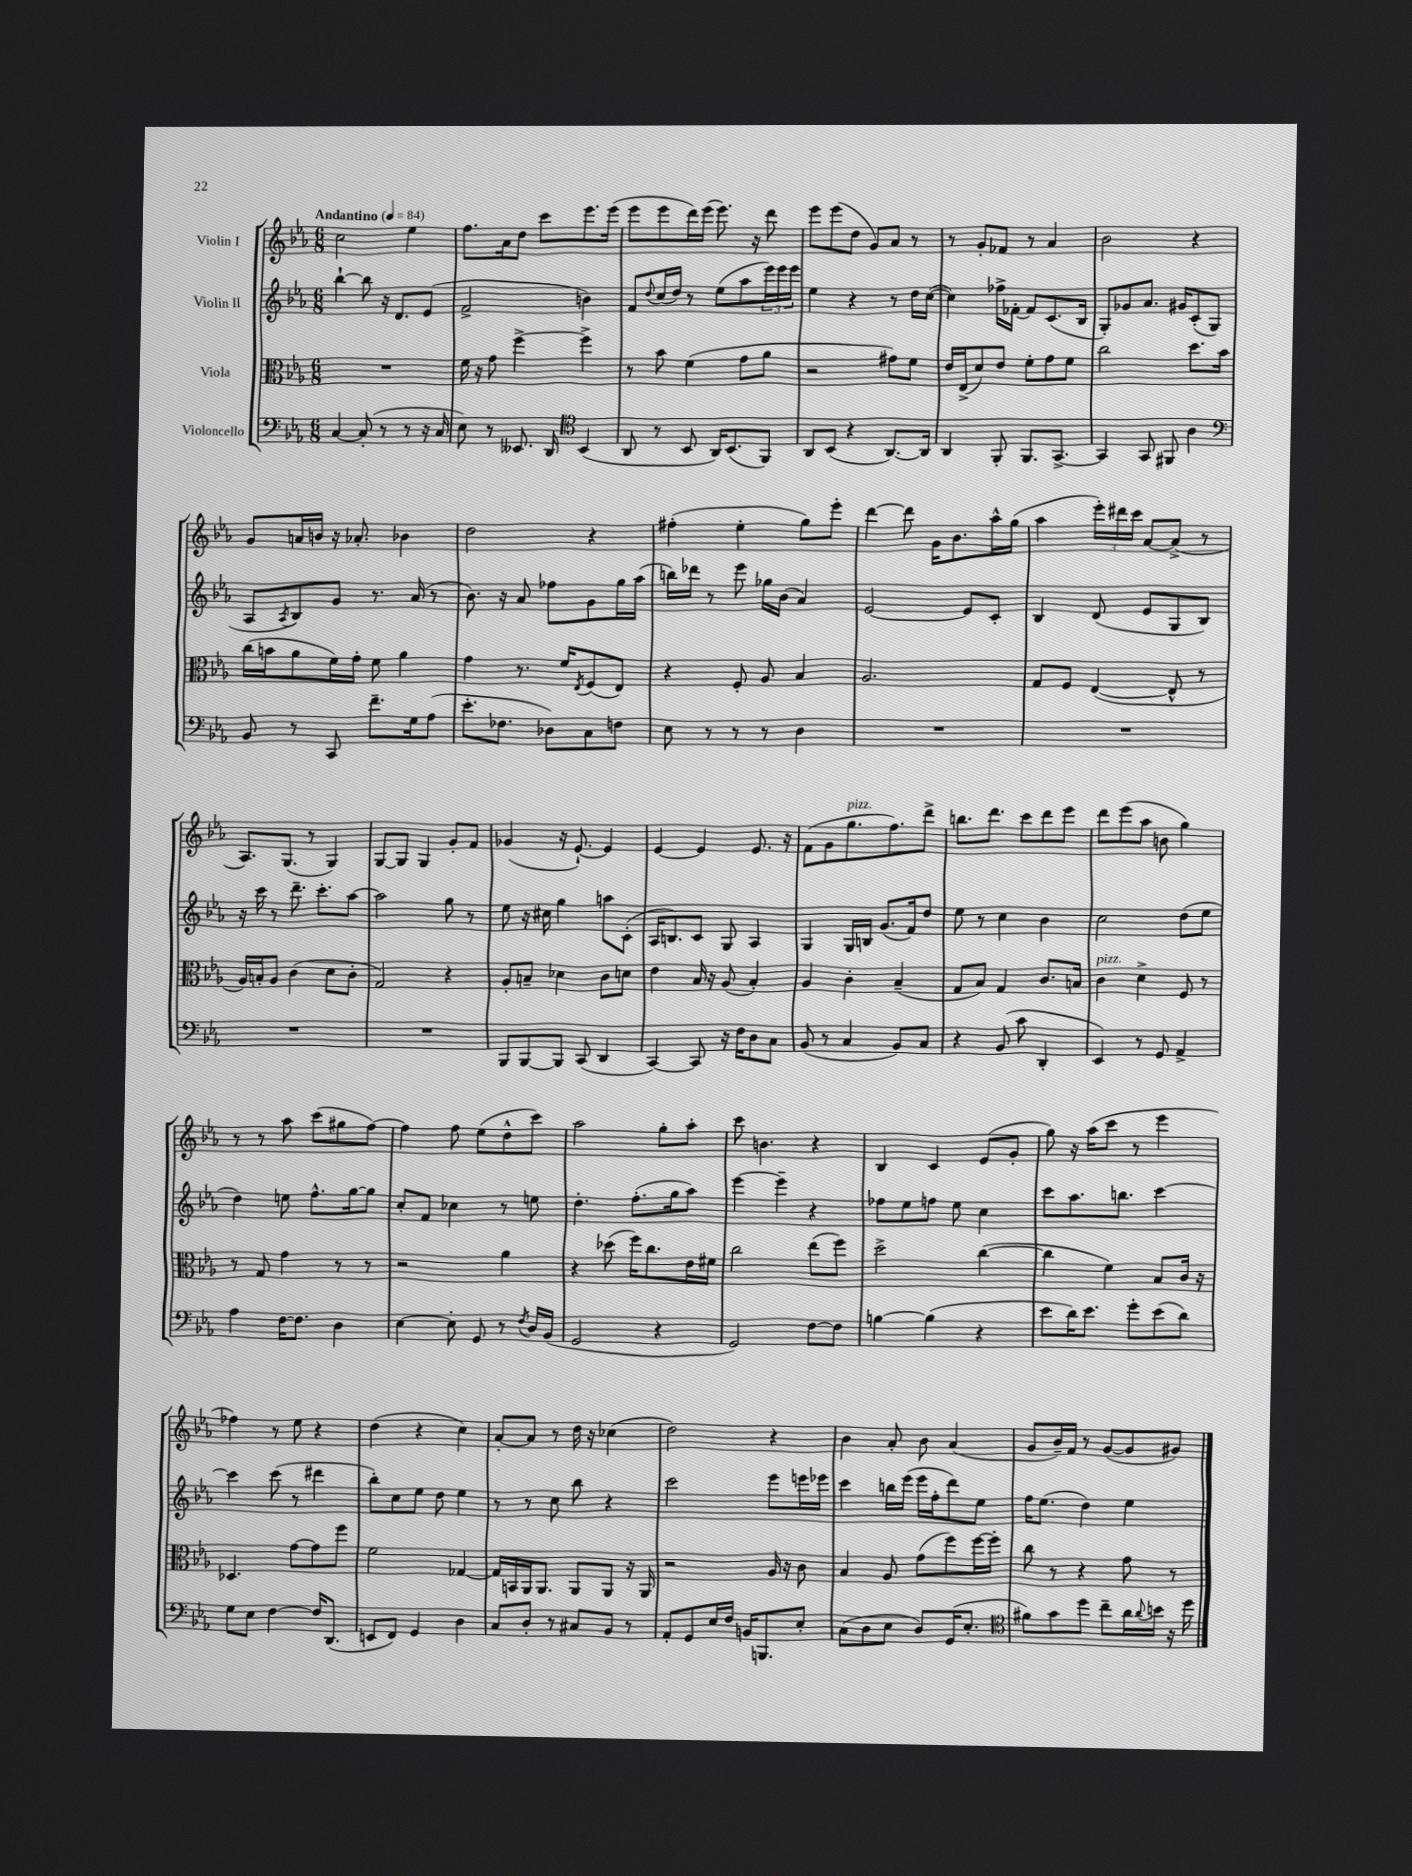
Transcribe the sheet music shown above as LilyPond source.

<<
\new StaffGroup <<
\new Staff = "s0" \with { instrumentName = "Violin I" } {
    \clef treble \key ees \major \numericTimeSignature \time 6/8 \tempo "Andantino" 4 = 84
    c''2 ees''4 |
    f''8. aes'16 d''8 c'''8 ees'''8. ees'''16( |
    ees'''8 ees'''8 d'''16) ees'''16( ees'''8.) r16 d'''8 |
    ees'''8 ees'''8( d''8 g'8) aes'8 r8 |
    r8 g'8-. fes'8 r8 aes'4 |
    bes'2 r4 |
    g'8 a'16 b'16 r16 aes'8.-. bes'4 |
    d''2 r4 |
    fis''4-.( ees''4-. g''8) ees'''8-. |
    d'''4~ d'''8 g'16 bes'8. aes''16-^ g''16( |
    aes''4 \tuplet 3/2 { ees'''16-.) dis'''16 c'''16 } aes'8~ aes'8->( r8 |
    aes8.) g8.( r8 g4) |
    g8~ g8 g4 g'8-. f'8 |
    ges'4( r16 ees'8.~-!) ees'4 |
    ees'4~ ees'4 ees'8. r16 |
    f'8( g'8 g''8.^\markup { \italic "pizz." } f''8.) d'''8-> |
    b''8. d'''8. c'''8 d'''8 ees'''8 |
    d'''8 ees'''8( aes''8 b'8 g''4) |
    r8 r8 aes''8 c'''8( gis''8 f''8~) |
    f''4 f''8 ees''8( d''8-^ c'''8) |
    aes''2 g''8-. aes''8-. |
    c'''8 b'4. r4 |
    bes4 c'4 ees'8( g'8-. |
    g''8) r16 aes''16( c'''8 r8 ees'''4 |
    fes''4) r8 ees''8 r4 |
    d''4( r4 c''4) |
    aes'8~-. aes'8 r8 d''16 r16 ces''4( |
    d''2) r4 |
    bes'4 aes'8-. bes'8 aes'4( |
    g'8 bes'16--) f'16 r8 g'8~( g'8 gis'8) \bar "|." |
}
\new Staff = "s1" \with { instrumentName = "Violin II" } {
    \clef treble \key ees \major \numericTimeSignature \time 6/8
    bes''4~-! bes''8 r16 d'8. ees'8( |
    f'2-> b'4) |
    f'8 \appoggiatura { d''8 } c''16( d''16) r8 ees''8( aes''8 \tuplet 3/2 { ees'''16) ees'''16 ees'''16 } |
    ees''4 r4 r8 d''16 c''16~( |
    c''4) fes''16-> fes'16~-. fes'8 c'8.( bes16 |
    g8-.) ges'8 aes'8. gis'16 c'8-.( g8 |
    aes8 \acciaccatura { aes8 } bes8) g'8 r8. aes'16( r8 |
    bes'8.) r16 aes'8 fes''8 g'8 g''16 aes''16( |
    b''16) des'''16 r8 ees'''8 ges''16 bes'16( aes'4) |
    ees'2~ ees'8 c'8-. |
    bes4 d'8( ees'8 g8 bes8) |
    r16 c'''16 r8 d'''8.-- c'''8.-. aes''8~ |
    aes''2 g''8 r8 |
    ees''8 r16 cis''16 g''4 a''8 c'8-.( |
    aes16 b8.) c'8 g8 aes4 |
    g4 g16 b16 g'8.( f'16) d''8 |
    ees''8 r8 c''4 bes'4 |
    c''2 d''8( ees''8 |
    d''4) e''8 f''8.-^ g''16~ g''8 |
    c''8-. f'8 ces''4 r8 e''8 |
    d''4.-. f''8.-.( g''16 aes''8) |
    ees'''4~ ees'''4-- r4 |
    fes''8 ees''8 f''8 ees''8 c''4 |
    c'''8 aes''8. b''8. c'''4~ |
    c'''4 c'''8( r8 dis'''4 |
    bes''8-.) c''8 ees''8 d''8 ees''4 |
    r8 r8 c''8 bes''8 r4 |
    c'''2 ees'''8 e'''16 ees'''16 |
    c'''4 b''16 ees'''16( ees'''16 f''16-. d'''8) ees''8 |
    f''16 ees''8.( d''4) ees''4 \bar "|." |
}
\new Staff = "s2" \with { instrumentName = "Viola" } {
    \clef alto \key ees \major \numericTimeSignature \time 6/8
    R2. |
    f'16 r16 g'8 f''4~-> f''4-> |
    r8 bes'8 f'4( g'8 aes'8 |
    r2 gis'8) f'8 |
    ees'16 ees16->( d'8) ees'8 f'8-. g'8 f'8 |
    c''2 d''8. bes'16 |
    c''16( b'16 aes'8 f'16) g'16-. f'8 aes'4 |
    g'4 r8. f'16 \acciaccatura { ees8 } f8( ees8) |
    r4 f8-. aes8 bes4 |
    aes2. |
    g8 f8 ees4~( ees8-^ r8 |
    aes16) b16-. aes8 c'4( d'8 c'8-. |
    g2) r4 |
    aes8-. b8-- des'4 c'8 d'8 |
    ees'4 bes16 r16 aes8( bes4-.) |
    aes4 c'4-. bes4--( |
    g8 bes8) g4 c'8. b16 |
    c'4^\markup { \italic "pizz." } d'4-> f8 r8 |
    r8 g8 g'4 r8 r8 |
    r2 aes'4 |
    r4 des''8( f''16) c''8. ees'16 fis'16 |
    c''2 ees''8( f''8) |
    d''2-> c''4~( |
    c''4 f'4) bes8 c'16 r16 |
    des4. g'8~ g'8 f''8 |
    f'2 ges4~ |
    ges16 b,16 aes,16 aes,8. aes,8 aes,8 r16 aes,16 |
    r2 aes16 r16 c'8 |
    bes4 aes8 g'8( f''8) f''16~ f''16-. |
    c''8 r8 r4 g'8 r8 \bar "|." |
}
\new Staff = "s3" \with { instrumentName = "Violoncello" } {
    \clef bass \key ees \major \numericTimeSignature \time 6/8
    c4~ c8-.( r8 r8 r16 c16 |
    ees8) r8 eeses,8. d,16 \clef tenor bes,4( |
    aes,8 r8 bes,8 aes,16) bes,8.( f,8) |
    aes,8 bes,8( r4 aes,8.~) aes,16 |
    aes,4 f,8-. f,8. g,8.~-> |
    g,4 g,8 fis,8 aes4 |
    \clef bass bes,8 r8 c,8 f'8.-- g16 aes8( |
    ees'8.-. fes8. des8) c8 f8 |
    ees8 r8 r8 r8 d4 |
    R2. |
    R2. |
    R2. |
    R2. |
    bes,,8 bes,,8~ bes,,8 c,8( d,4 |
    c,4~) c,8 r16 f16 d8 c8 |
    bes,8( r8 c4 bes,8) c8 |
    r4 bes,8( c'8 d,4-. |
    ees,4) r8 g,8 aes,4-> |
    aes4 f16~ f8. d4 |
    ees4~ ees8-. g,8 r8 \acciaccatura { f8 } d16 bes,16( |
    g,2 r4 |
    g,2) f8~ f8 |
    b4~ b4( r4 |
    ees'8 d'16) ees'8. g'8-. ees'8( d'8) |
    g8 ees8 f4~ f16 d,8.( |
    e,8 f,8) g,4 d4 |
    c8 d8-. r8 cis8 bes,8 r8 |
    aes,8-. g,8 ees16 f16 b,16 b,,8. ees8-. |
    c8( d8 ees8 d8) g,16( ees8.-. |
    \clef tenor fis'8) g'8 d''8 c''8-- aes'16 \appoggiatura { aes'8 } b'16 r16 d''16 \bar "|." |
}
>>
>>
\layout { \context { \Score \remove "Bar_number_engraver" } }
